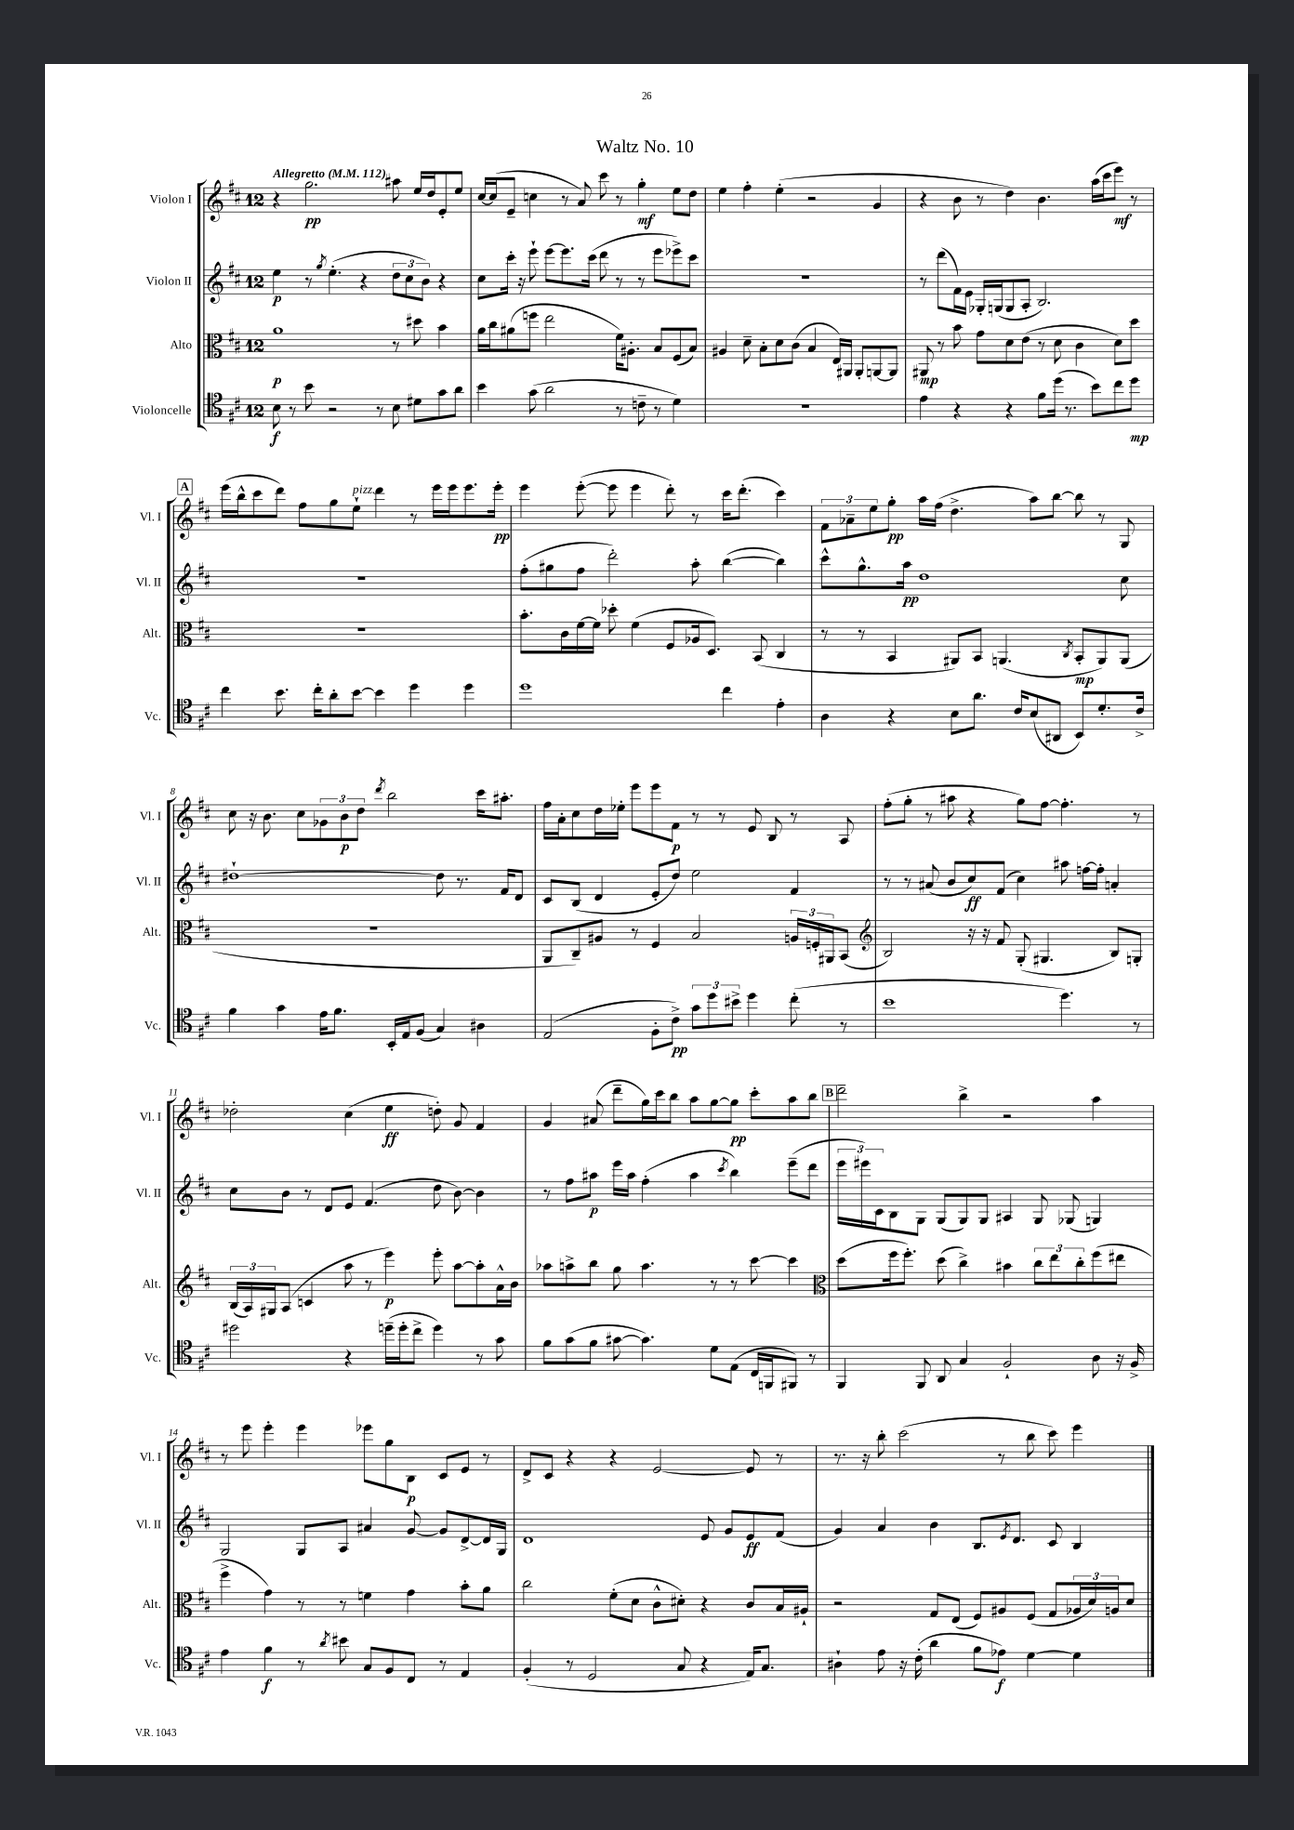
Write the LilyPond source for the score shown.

\header { title = "Waltz No. 10" }
<<
\new StaffGroup <<
\new Staff = "s0" \with { instrumentName = "Violon I" shortInstrumentName = "Vl. I" } {
    \clef treble \key d \major \once \override Staff.TimeSignature.style = #'single-digit \time 12/8 \tempo "Allegretto" 4 = 112
    r4 g''2.\pp ais''8 e''16 d''16 e'8-. e''8 |
    cis''16~ cis''16( e'8-- c''4 r8 a'8) cis'''8 r8 g''4-.\mf e''8 d''8 |
    e''4 fis''4-. e''4-.( r2 g'4 |
    r4 b'8 r8 d''4) b'4. a''16( cis'''16 e'''8\mf) r8 |
    \mark \markup { \box "A" } e'''16( b''16-^ cis'''8 d'''8) fis''8 g''8 e''8-!^\markup { \italic "pizz." } d'''4 r8 e'''16 e'''16 e'''8. e'''16-.\pp |
    e'''4 e'''8~-.( e'''8 e'''4 d'''8-.) r8 cis'''16 d'''8.-.( cis'''4) |
    \tuplet 3/2 { fis'8 aes'8-- e''8 } g''8-.\pp a''16 fis''16( d''4.-> a''8) b''8~ b''8 r8 g8 |
    cis''8 r16 b'8. cis''8 \tuplet 3/2 { ges'8 b'8\p d''8 } \acciaccatura { d'''8 } b''2 cis'''16 ais''8.-. |
    fis''16 a'16-. cis''8 d''16 ees''16-. e'''8 e'''8 fis'8\p r8 r8 e'8 b8 r8 a8 |
    fis''8-.( g''8-. r8 ais''8 r4 g''8) fis''8~ fis''4.-. r8 |
    des''2-. cis''4( e''4\ff d''8-.) g'8 fis'4 |
    g'4 ais'8( d'''8-- g''16) cis'''16 b''8 a''8 g''8~ g''8\pp cis'''8-. a''8 b''8 |
    \mark \markup { \box "B" } d'''2-- b''4-> r2 a''4 |
    r8 e'''8 e'''4-. e'''4 ees'''8 g''8 b8\p cis'8 e'8 r8 |
    d'8-> cis'8 r4 r4 e'2~ e'8 r8 |
    r8. r16 b''8-. cis'''2( r8 b''8 cis'''8) e'''4 \bar "|." |
}
\new Staff = "s1" \with { instrumentName = "Violon II" shortInstrumentName = "Vl. II" } {
    \clef treble \key d \major \once \override Staff.TimeSignature.style = #'single-digit \time 12/8
    e''4\p r8 \acciaccatura { g''8 } e''4.-.( r4 \tuplet 3/2 { d''8 cis''8 b'8) } r4 |
    cis''8 cis'''16-. r16 e'''8-! e'''8~ e'''8. cis'''16( d'''8 r8 r8 e'''8 ees'''8->) cis'''8 |
    R1. |
    r8 d'''8( fis'16) e'16 ges16-. g16( g8 a8-. b2.) |
    \mark \markup { \box "A" } R1. |
    fis''8-.( gis''8 fis''8 d'''2-.) a''8-. b''4~( b''4) |
    cis'''8-^ g''8.-^ a''16\pp d''1 cis''8 |
    dis''1~-! dis''8 r8. fis'16 d'8 |
    cis'8 b8( d'4 e'8-. d''8) e''2 fis'4 |
    r8 r8 ais'8( b'8 cis''8\ff) fis'8( cis''4) ais''8 f''16~ f''16-. a'4-. |
    cis''8 b'8 r8 d'8 e'8 fis'4.( d''8 b'8~) b'4 |
    r8 fis''8 ais''8\p e'''16 ais''16 fis''4-.( ais''4 \acciaccatura { cis'''8 } b''4) e'''8--( d'''8 |
    \mark \markup { \box "B" } \tuplet 3/2 { e'''16 eis'''16) cis'16 } b8 g8 g8( g8) g8 ais4 g8 ges8( g4) |
    g2 g8 a8 ais'4 g'8~ g'8 d'8~-> d'16 g16 |
    d'1 e'8 g'8 e'8\ff fis'8( |
    g'4) a'4 b'4 b8. \acciaccatura { e'8 } d'8. cis'8 b4 \bar "|." |
}
\new Staff = "s2" \with { instrumentName = "Alto" shortInstrumentName = "Alt." } {
    \clef alto \key d \major \once \override Staff.TimeSignature.style = #'single-digit \time 12/8
    a'1\p r8 dis''8 b'4 |
    a'16 cis''16 ais'8( f''8 e''2 fis'16) ais8.-. b8 fis8( b8) |
    ais4 d'8-- b8-. d'8 cis'8( b4 e16) ais,16 ais,8-. a,8~ a,8 |
    ais,8\mp r8 b'8 g'8 d'8 e'8( r8 d'8 cis'4 d'8) d''8 |
    \mark \markup { \box "A" } R1. |
    b'8.-. cis'16 fis'16~ fis'16 des''8-. fis'4( fis8 aes16 d8.) b,8( cis4 |
    r8 r8 b,4 ais,8) b,8 a,4.( \acciaccatura { cis8 } b,8-.\mp a,8) a,8( |
    R1. |
    a,8 cis8--) ais8 r8 fis4 b2 \tuplet 3/2 { a16 f16-. ais,16 } b,8( |
    \clef treble b2) r16 r16 fis'8 g8-.( gis4. b8) g8-. |
    \tuplet 3/2 { b16( a16) gis16 } a8( c'4 a''8 r8 e'''4\p) e'''8-. a''8~ a''8-. a'16-^ b'16 |
    aes''8 a''8-> b''8 g''8 a''4. r8 r8 cis'''8~ cis'''4 |
    \mark \markup { \box "B" } \clef alto d''8( fis''16 fis''8.-.) d''8( cis''4->) bis'4 \tuplet 3/2 { cis''8 e''8 cis''8-. } fis''8( eis''8 |
    fis''4-> g'4) r8 r8 f'4 g'4 b'8-. a'8 |
    cis''2 fis'8-.( d'8 cis'8-^ dis'8-.) r4 cis'8 b16 ais16-! |
    r2 g8 e8( fis8) ais8 fis8( g8 \tuplet 3/2 { aes16 d'16) a16 } d'8 \bar "|." |
}
\new Staff = "s3" \with { instrumentName = "Violoncelle" shortInstrumentName = "Vc." } {
    \clef tenor \key d \major \once \override Staff.TimeSignature.style = #'single-digit \time 12/8
    b8\f r8 b'8 r2 r8 b8 dis'8 g'8 a'8 |
    b'4 g'8( a'2 r8 c'8-- r8 d'4) |
    R1. |
    e'4 r4 r4 fis'8 d''16( r8. b'8) cis''8 d''8\mp |
    \mark \markup { \box "A" } cis''4 b'8. cis''16-. a'8-. b'8~ b'4 d''4 d''4 |
    d''1 cis''4 e'4-. |
    a4 r4 b8 a'8. cis'16 b8( ais,8 b,8) d'8.-. cis'16-> |
    fis'4 g'4 e'16 fis'8. b,16-. e16 fis8( g4) ais4 |
    e2( fis8-. cis'8->\pp) \tuplet 3/2 { g'8 d''8 bis'8-> } d''4 cis''8-.( r8 |
    b'1 d''4.) r8 |
    dis''2 r4 d''16--( d''16-. cis''8-> d''4) r8 g'8 |
    fis'8 g'8( fis'8 gis'8~ gis'4.) d'8 e8( cis16 f,16 fis,8) r8 |
    \mark \markup { \box "B" } fis,4 fis,8 a,8 g4 fis2-! a8 r16 fis16-> |
    e'4 fis'4\f r8 \acciaccatura { a'8 } bis'8 g8 fis8 cis8 r8 e4 |
    fis4-.( r8 d2 g8 r4 e16) g8. |
    ais4-! e'8 r16 cis'16-.( a'4 fis'8 ees'8\f) d'4~ d'4 \bar "|." |
}
>>
>>
